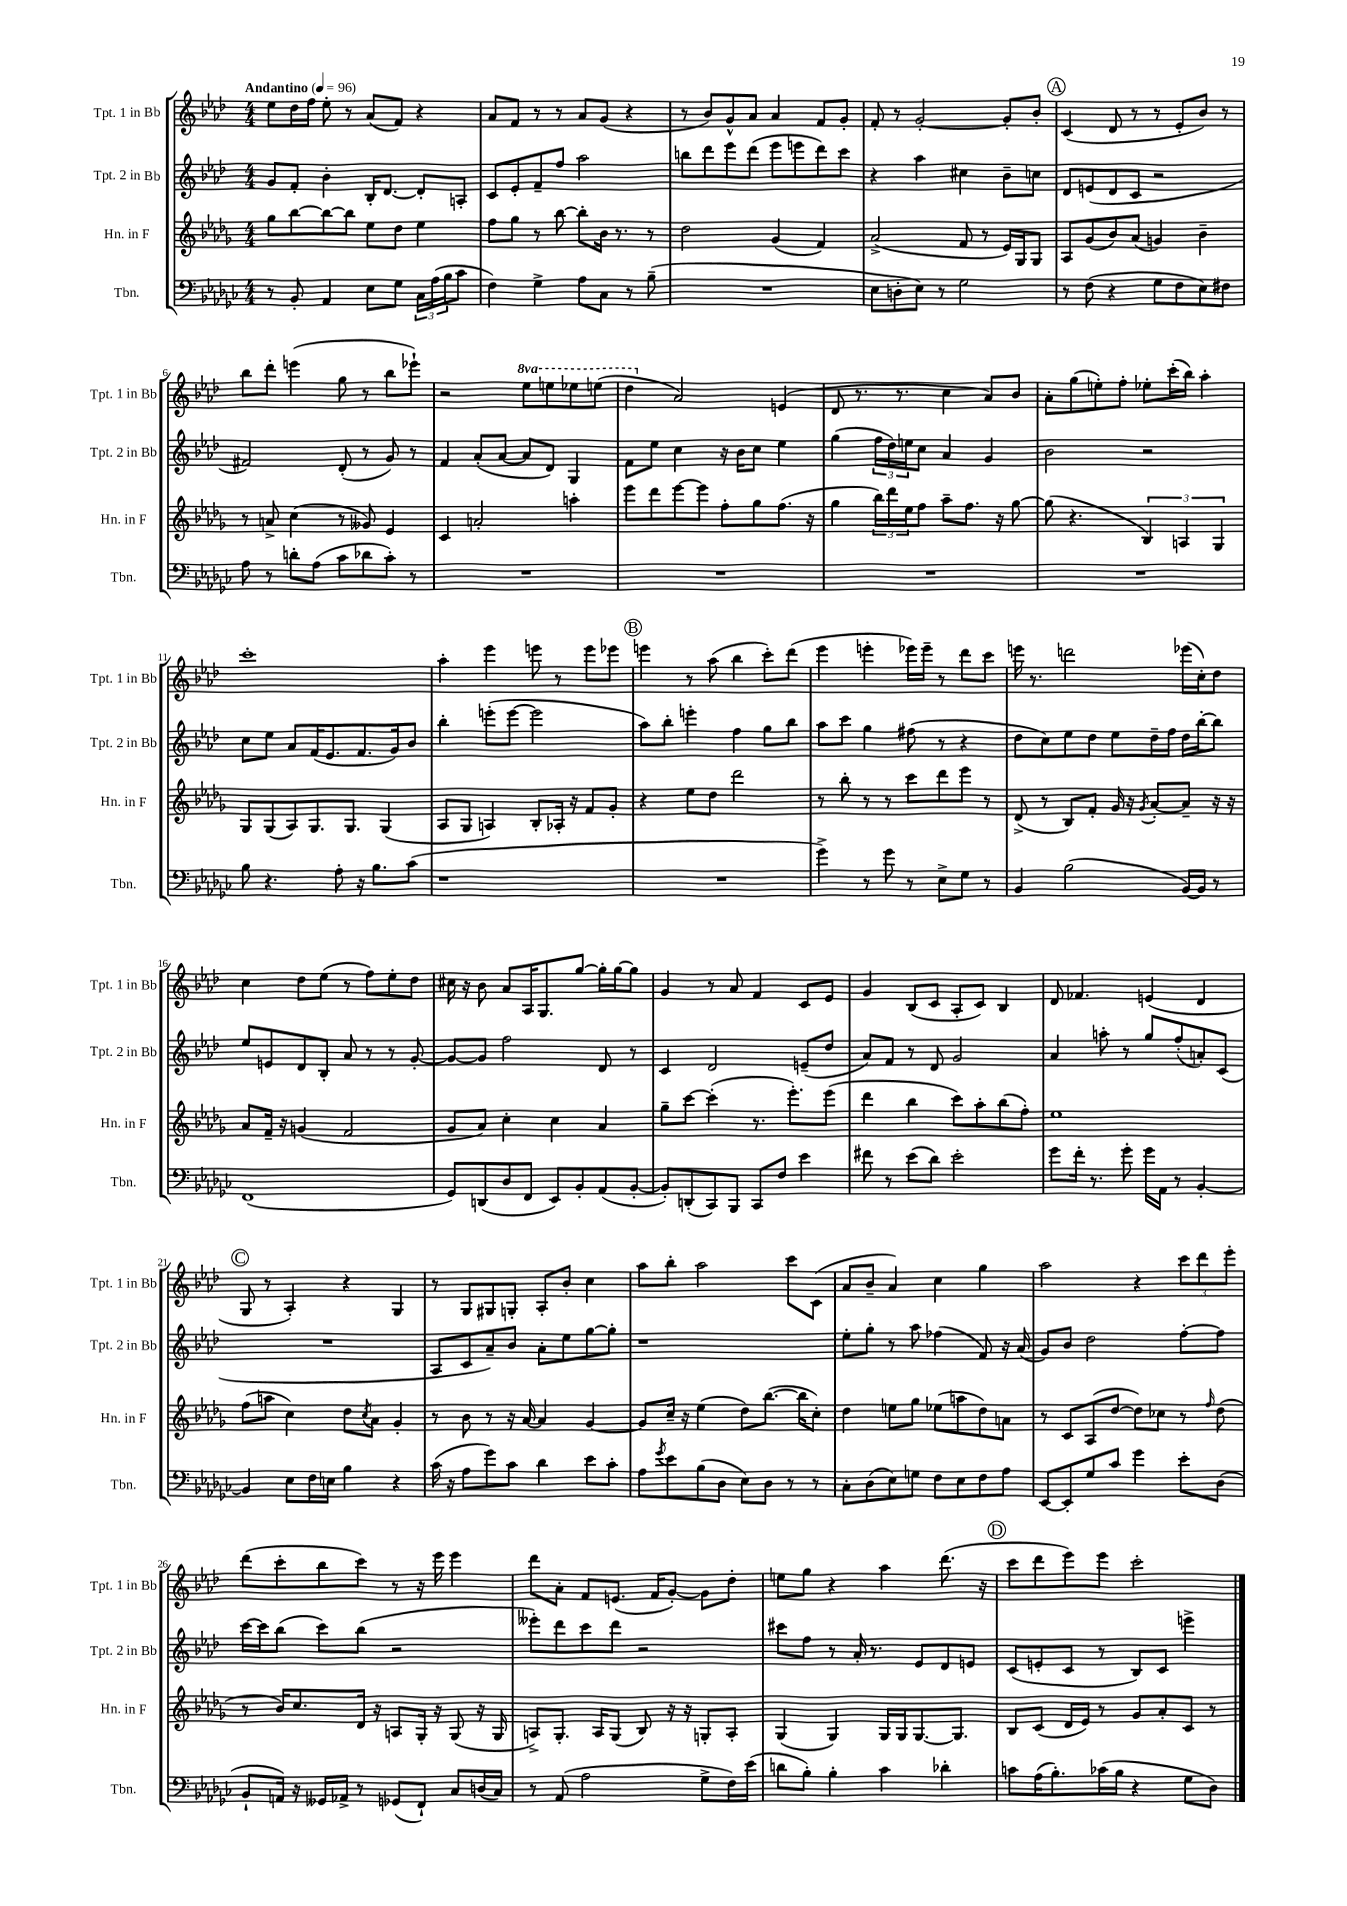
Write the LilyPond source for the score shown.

<<
\new StaffGroup <<
\new Staff = "s0" \with { instrumentName = "Tpt. 1 in Bb" shortInstrumentName = "Tpt. 1 in Bb" } {
    \clef treble \key aes \major \numericTimeSignature \time 4/4 \set Staff.ottavationMarkups = #ottavation-simple-ordinals \tempo "Andantino" 4 = 96
    ees''8 des''16 f''16 ees''8-. r8 aes'8( f'8) r4 |
    aes'8 f'8 r8 r8 aes'8 g'8( r4 |
    r8 bes'8) g'8-^ aes'8 aes'4 f'8 g'8-. |
    f'8-. r8 g'2~-. g'8-. bes'8-. |
    \mark \markup { \circle "A" } c'4( des'8 r8 r8 ees'8-. bes'8) r8 |
    bes''8 des'''8-. e'''4( g''8 r8 bes''8 ees'''8-!) |
    r2 \ottava #1 ees'''8 e'''8 ees'''8 e'''8( |
    des'''4 \ottava #0 aes'2) e'4( |
    des'8 r8. r8. c''4 aes'8) bes'8 |
    aes'8-. g''8( e''8-.) f''8-. ees''8-. c'''16-.( bes''16) aes''4-. |
    c'''1-. |
    aes''4-. ees'''4 e'''8 r8 e'''8 ees'''8 |
    \mark \markup { \circle "B" } e'''4 r8 aes''8( bes''4 c'''8-.) des'''8( |
    ees'''4 e'''4-. ees'''16) ees'''16-- r8 des'''8 c'''8 |
    e'''16 r8. d'''2 ees'''16( c''16-.) des''8 |
    c''4 des''8 ees''8( r8 f''8) ees''8-. des''8 |
    cis''16 r16 bes'8 aes'8 aes16 g8. g''8~ g''16-. g''16~ g''8 |
    g'4 r8 aes'8 f'4 c'8 ees'8 |
    g'4 bes8( c'8 aes8-. c'8) bes4 |
    des'8 fes'4. e'4( des'4 |
    \mark \markup { \circle "C" } g8 r8 aes4-.) r4 g4 |
    r8 g8 gis8 g8-. aes8-. bes'8-. c''4 |
    aes''8 bes''8-. aes''2 c'''8 c'8( |
    aes'8 bes'8-- aes'4) c''4 g''4 |
    aes''2 r4 \tuplet 3/2 { c'''8 des'''8 ees'''8-. } |
    des'''8( c'''8-. bes''8 c'''8) r8 r16 ees'''16 ees'''4 |
    des'''8 aes'8-. f'8 e'8.( f'16 g'8~-.) g'8 des''8-. |
    e''8 g''8 r4 aes''4 des'''8.( r16 |
    \mark \markup { \circle "D" } c'''8 des'''8 ees'''8) ees'''8 c'''2-. \bar "|." |
}
\new Staff = "s1" \with { instrumentName = "Tpt. 2 in Bb" shortInstrumentName = "Tpt. 2 in Bb" } {
    \clef treble \key aes \major \numericTimeSignature \time 4/4
    g'8 f'8-. bes'4-. bes16-. des'8.~ des'8-. a8-. |
    c'8 ees'8-. f'8-- f''8 aes''2 |
    b''8 des'''8 ees'''8 des'''8( ees'''8 e'''8 des'''8) c'''8 |
    r4 aes''4 cis''4 bes'8-- c''8 |
    \mark \markup { \circle "A" } des'8 e'8( des'8 c'8 r2 |
    fis'2) des'8-.( r8 g'8) r8 |
    f'4 aes'8-.( aes'8~ aes'8 des'8) g4 |
    f'8 ees''8 c''4 r16 bes'16 c''8 ees''4 |
    g''4( \tuplet 3/2 { f''16 des''16) e''16 } c''8 aes'4 g'4 |
    bes'2 r2 |
    c''8 ees''8 aes'8 f'16( ees'8. f'8. g'16) bes'8 |
    bes''4-. e'''8-.( e'''8~ e'''2 |
    \mark \markup { \circle "B" } aes''8) bes''8-. e'''4-. f''4 g''8 bes''8 |
    aes''8 c'''8 g''4 fis''8( r8 r4 |
    des''8 c''8) ees''8 des''8 ees''8 des''16-- f''16 des''16 bes''16~-. bes''8 |
    ees''8 e'8 des'8 bes8-. aes'8 r8 r8 g'8~-. |
    g'8~ g'8 f''2 des'8 r8 |
    c'4 des'2 e'8--( des''8 |
    aes'8) f'8 r8 des'8 g'2 |
    aes'4 a''8-. r8 g''8 f''8-.( a'8-.) c'8( |
    \mark \markup { \circle "C" } R1 |
    aes8 c'8 aes'8--) bes'8 aes'8-. ees''8 g''8~ g''8-. |
    r1 |
    ees''8-. g''8-. r8 aes''8 fes''4( f'8) r16 aes'16( |
    g'8) bes'8 des''2 f''8~-. f''8 |
    c'''16~ c'''16 bes''8( c'''8) bes''8( r2 |
    eeses'''8-.) des'''8 c'''8 des'''8 r2 |
    cis'''8 f''8 r8 aes'16-. r8. ees'8 des'8 e'8 |
    \mark \markup { \circle "D" } c'8( e'8-. c'8 r8 bes8) c'8 e'''4-> \bar "|." |
}
\new Staff = "s2" \with { instrumentName = "Hn. in F" shortInstrumentName = "Hn. in F" } {
    \clef treble \key des \major \numericTimeSignature \time 4/4
    ges''8 bes''8~ bes''8~ bes''8 ees''8 des''8 ees''4 |
    f''8 ges''8 r8 bes''8~ bes''8-. bes'16 r8. r8 |
    des''2 ges'4( f'4) |
    aes'2->( f'8 r8 ees'16) ges16 ges8 |
    \mark \markup { \circle "A" } aes8 ges'8( bes'8) aes'8( g'4) bes'4-- |
    r8 a'8-> c''4( r8 geses'8) ees'4 |
    c'4 a'2-. a''4-. |
    ees'''8 des'''8 ees'''8~ ees'''8 f''8-. ges''8 f''8.( r16 |
    ges''4 \tuplet 3/2 { bes''16) des'''16 ees''16 } f''8 aes''8-- f''8. r16 ges''8~ |
    ges''8( r4. \tuplet 3/2 { bes4) a4 ges4 } |
    ges8 ges8( aes8) ges8. ges8. ges4( |
    aes8 ges8 a4) bes8-. aes16-. r16 f'8 ges'8-. |
    \mark \markup { \circle "B" } r4 ees''8 des''8 des'''2 |
    r8 bes''8-. r8 r8 c'''8 des'''8 ees'''8 r8 |
    des'8->( r8 bes8) f'8-. ges'16 r16 \acciaccatura { ges'8 } aes'8~-. aes'8-- r16 r16 |
    aes'8 f'16-- r16 g'4( f'2 |
    ges'8 aes'8) c''4-. c''4 aes'4 |
    ges''8-- c'''8~ c'''4-.( r8. ees'''8.-.) ees'''8( |
    des'''4 bes''4 c'''8) aes''8-. bes''8( f''8-.) |
    ees''1 |
    \mark \markup { \circle "C" } f''8( a''8 c''4) des''8 \acciaccatura { c''8 } aes'8 ges'4-. |
    r8 bes'8 r8 r16 aes'16~ aes'4 ges'4~ |
    ges'8 c''16-- r16 ees''4( des''8) bes''8.~( bes''16 c''8-.) |
    des''4 e''8 ges''8 ees''8( a''8 des''8) a'8 |
    r8 c'8 aes8( des''8~ des''8) ces''8 r8 \grace { f''16 } des''8( |
    r8 bes'16) c''8. des'16 r16 a8 ges16-. r16 ges8( r16 ges16 |
    a8->) ges8.-. a16 ges8( bes8) r16 r16 g8-. a8-. |
    ges4( ges4) ges16 ges16 ges8.~ ges8. |
    \mark \markup { \circle "D" } bes8 c'8( des'16 ees'16) r8 ges'8 aes'8-. c'8 r8 \bar "|." |
}
\new Staff = "s3" \with { instrumentName = "Tbn." shortInstrumentName = "Tbn." } {
    \clef bass \key ges \major \numericTimeSignature \time 4/4
    r8 bes,8-. aes,4 ees8 ges8 \tuplet 3/2 { ces16 aes16( bes16 } ces'8 |
    f4) ges4-> aes8 ces8 r8 bes8--( |
    R1 |
    ees8 d8-. ees8) r8 ges2 |
    \mark \markup { \circle "A" } r8 f8( r4 ges8 f8 ees8) fis8 |
    aes8 r8 d'8-. aes8( ces'8 des'8 ces'8-.) r8 |
    R1 |
    R1 |
    R1 |
    R1 |
    bes8 r4. aes8-. r16 bes8. ces'8( |
    r1 |
    \mark \markup { \circle "B" } R1 |
    ges'4->) r8 ges'8 r8 ees8-> ges8 r8 |
    bes,4 bes2( bes,16~) bes,16 r8 |
    f,1( |
    ges,8) d,8( des8 f,8 ees,8) bes,8-. aes,8( bes,8~-. |
    bes,8-.) d,8-.( ces,8) bes,,8 ces,8 f8 ees'4 |
    fis'8 r8 ees'8( des'8) ees'2-. |
    ges'8 f'16-. r8. ges'8-. ges'16 aes,16 r8 bes,4~-. |
    \mark \markup { \circle "C" } bes,4 ees8 f16 e16 bes4 r4 |
    ces'16( r16 aes8 ges'8) ces'8 des'4 ees'8 ces'8-. |
    aes8 \acciaccatura { ges'8 } ees'8 bes8( des8 ees8) des8 r8 r8 |
    ces8-. des8( ees8) g8 f8 ees8 f8 aes8 |
    ees,8~ ees,8-. ges8 ces'8 ges'4 ees'8-. des8( |
    bes,8-! a,16) r16 geses,16 aes,16-> r8 ges,8( f,8-!) ces8 d16( ces16) |
    r8 aes,8( aes2 ges8-> f16) ees'16( |
    d'8 bes8-.) bes4-. ces'4 des'4-. |
    \mark \markup { \circle "D" } c'8 aes16( bes8.-.) ces'16( bes16 r4 ges8 des8) \bar "|." |
}
>>
>>
